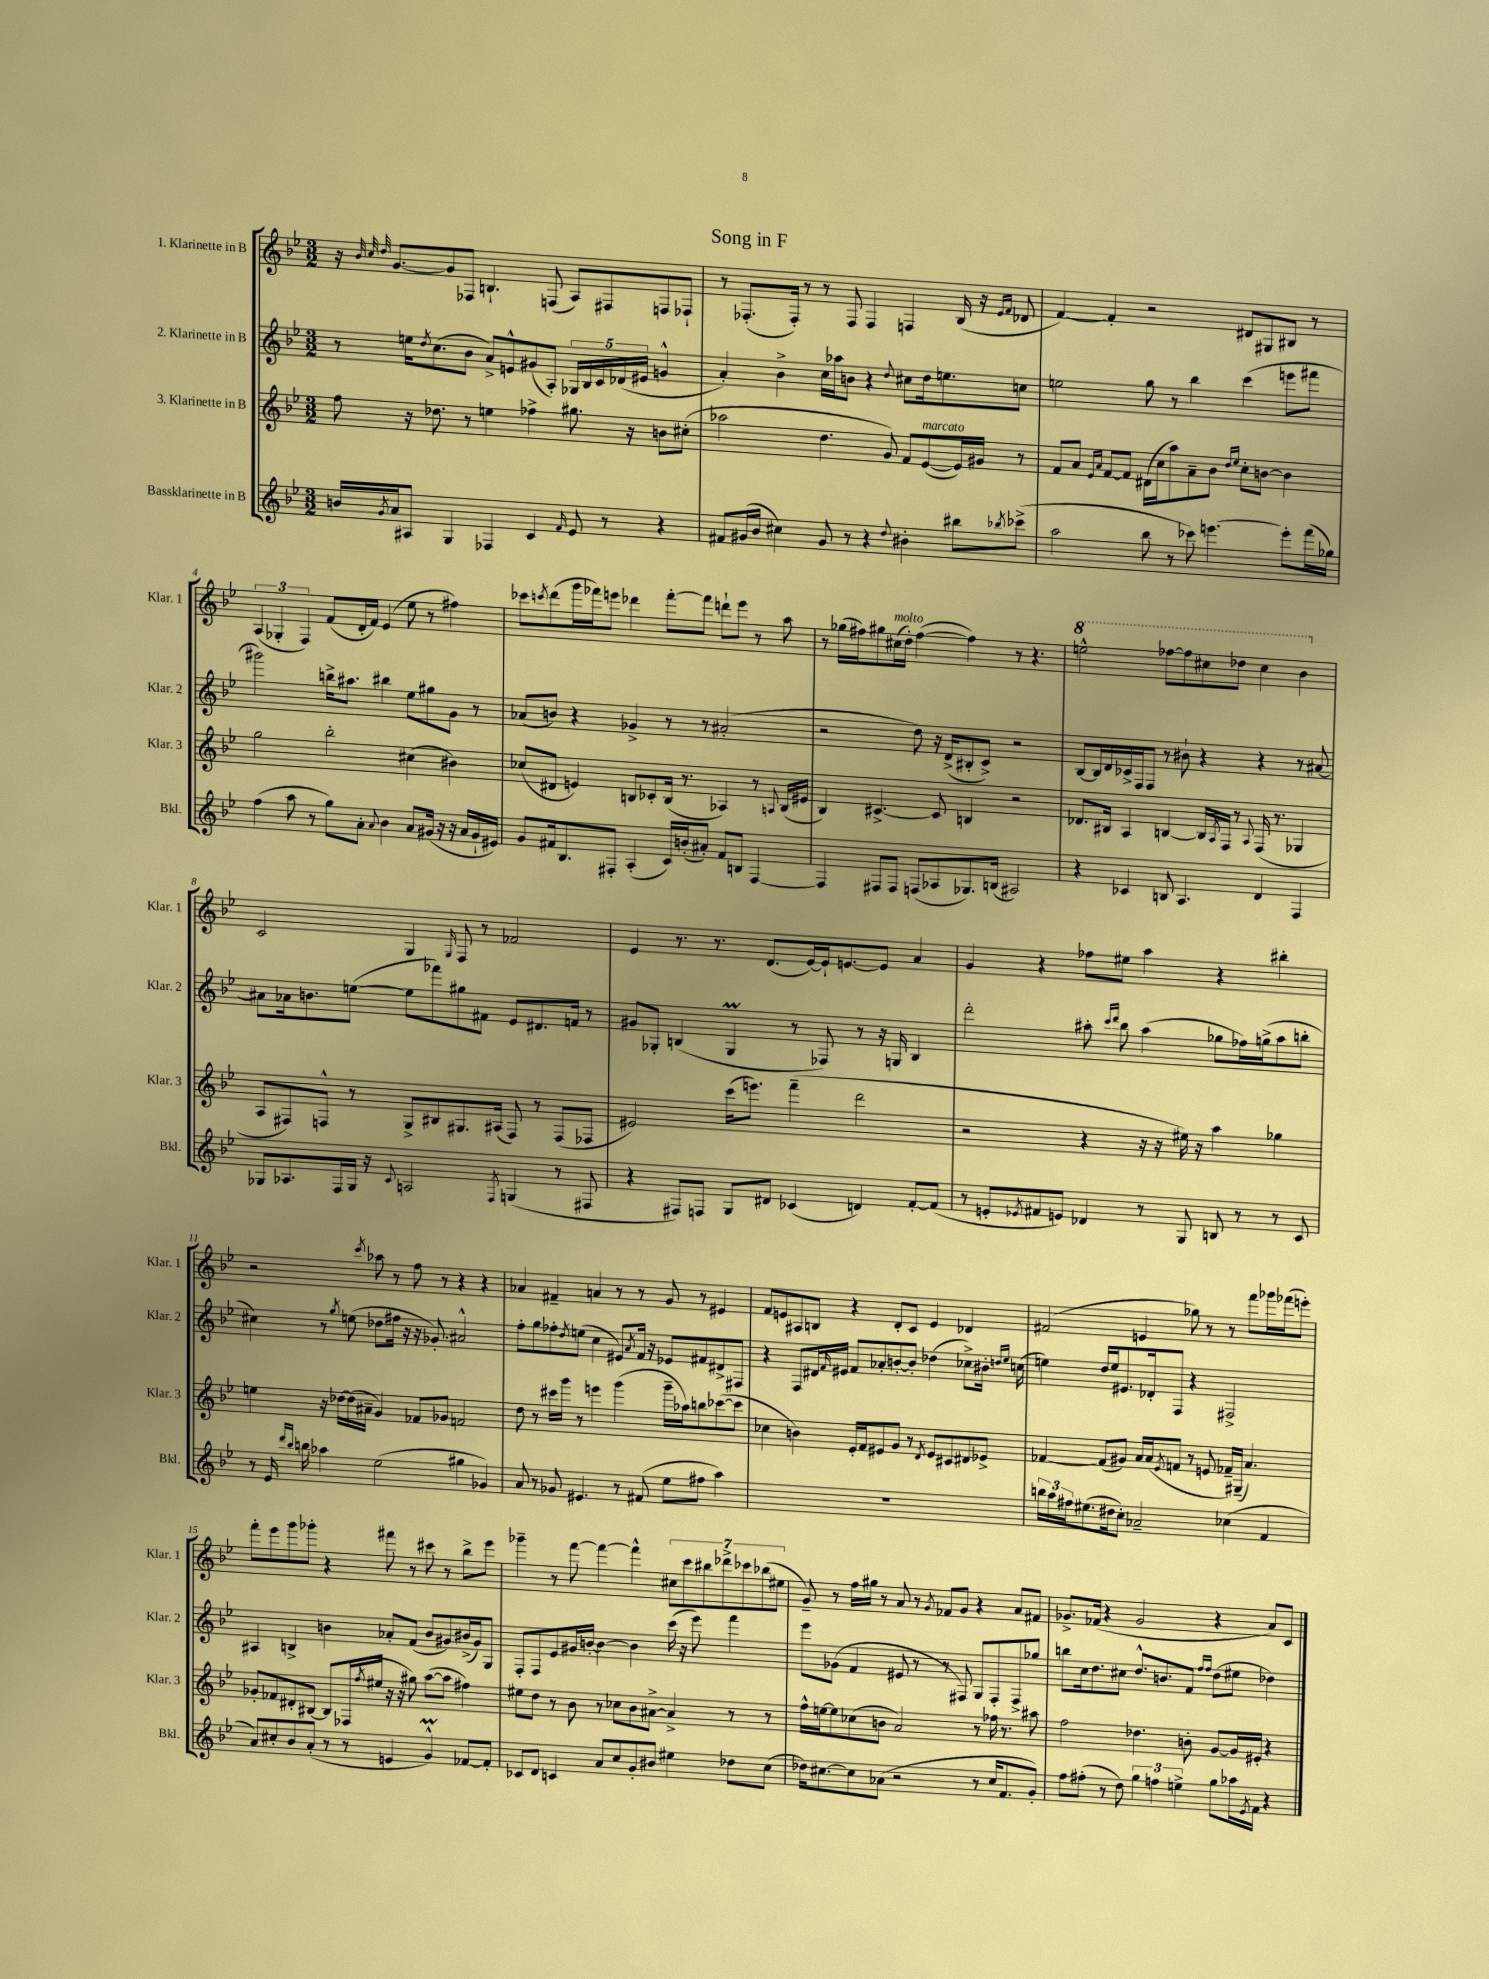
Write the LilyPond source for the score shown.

\header { title = "Song in F" }
<<
\new StaffGroup <<
\new Staff = "s0" \with { instrumentName = "1. Klarinette in B" shortInstrumentName = "Klar. 1" } {
    \clef treble \key bes \major \numericTimeSignature \time 3/2
    r16 \grace { bes'32 c''32 d''32 } g'8.~ g'8 fes8 b4.-! f8( a8) fis8 f8 fes8-! |
    r8 fes8.-.( fes16-.) r8 r8 fes8 fes4 f4 bes16( r16 \grace { ees'16 f'16 } des'8 |
    f'4~) f'4-. r2 dis'8 gis8 bis8 r8 |
    \tuplet 3/2 { a4( ges4-. f4) } f'8( d'16-. f'16) ees'4( ees''8 r8 fis''4) |
    ces'''8 \acciaccatura { c'''8 } d'''8( g'''16 fes'''16) e'''8 des'''4 fes'''8~-. fes'''8 d'''8-! e'''8 r8 a''8 |
    r8 ges''16( fis''16) gis''8 cis''16^\markup { \italic "molto" }( d''16-.) fis''4~( fis''4) r8 r4. |
    \ottava #1 e'''2-^ fes'''8~ fes'''8 cis'''8 des'''8 cis'''4 bes''4 \ottava #0 |
    c'2 g4 \grace { g16 } f8 r8 fes'2 |
    ees'4 r8. r8. d'8.( ees'16~) ees'16-! e'8.~ e'8 a'4 |
    g'4 r4 fes''8 eis''8 a''4 r4 bis''4-. |
    r2 \acciaccatura { c'''8 } aes''8 r8 f''8 r8 r4 r4 |
    aes'4 fis'4-- a'4 r8 r8 g'8 r8 eis'4 |
    f'8 e'8 ais8 b8 r4 d'8-. c'8 e'4 des'4 |
    fis'2( e'4 ges''8) r8 r8 f'''8 ges'''16 fes'''16( e'''8-.) |
    f'''8-. ees'''8 g'''8 ges'''8-. r4 fis'''8 r8 cis'''8 r8 bes''8-> ees'''8 |
    ges'''4-- r8 f'''8~ f'''4~ f'''4-^ \tuplet 7/4 { cis''8 c'''8 bis''8 des'''8-> ces'''8 bes''8( eis''8 } |
    g'8--) r8 f''16 gis''16 r8 a'8 r8 \acciaccatura { g'8 } fes'8 g'8 r4 a'8 fis'8 |
    ges'8.-> fes'16( r4 ges'2 r4 a'8) c'8 \bar "|." |
}
\new Staff = "s1" \with { instrumentName = "2. Klarinette in B" shortInstrumentName = "Klar. 2" } {
    \clef treble \key bes \major \numericTimeSignature \time 3/2
    r8 e''16 \acciaccatura { d''8 } c''8.( bes'8 a'8->) e'8-^ gis'8( a8-.) \tuplet 5/4 { ges16 bes16 c'16 des'16( eis'16 } g'4-^ |
    a'4-.) bes'4-> c''16 aes''16 b'8 r4 \appoggiatura { d''8 } cis''8 d''16 e''8. c''8 |
    e''2 g''8 r8 bes''4 c'''4( e'''8 fis'''8 |
    gis'''2) b''16-> ais''8. bis''4 ees''8 gis''8 g'8 r8 |
    aes'8( b'8) r4 ges'4-> r8 r8 ais'2-.( |
    r2 d''8) r16 d'16->( bis8-. c'8->) r2 |
    bes8~ bes16 d'16 ces'16-> f16 f8 r8 bis'8-! r4 r4 r8 ais'8~ |
    ais'8 aes'16 b'8. e''8~( e''8 fes'''8) gis''8 fis'8 ees'8 dis'8. f'16 r8 |
    gis'8 ges8-. b4( ges4\prall r8 fes8) r8 r16 g16 b4 |
    d'''2-. ais''8-. \grace { c'''16 d'''16 } bes''8 ais''4( ges''8 fes''16) g''16->( ais''8 b''8-. |
    cis''4) r8 \acciaccatura { g''8 } e''8( des''8 fis''16 r16 r16 ges'8.-.) ais'2-^ |
    f''8-. g''8 fes''8-. \acciaccatura { d''8 } e''8( c''4 eis'8) \acciaccatura { a'8 } f'16 r16 ees'8 fis'8 dis'8-> fis8 |
    r4 f8 dis'16 \grace { f'16 } eis'16 f'8 aes'8-. b'8~-. b'8-. des''4( ces''8->) bis'16-. \grace { d''16 ees''16 } c''16( |
    e''4) d''16 e''16 eis'8. des'16-. f8 r4 fis2-> |
    ais4 b4-> b'4 aes'8-. f'8( b'8 gis'8) bis'16->( gis'16) g8 |
    f8-. f8 ees'8 gis'16 b'16~-. b'4~ b'4 c'''16( r16 ees'''8) f'''4 |
    ees'''8 ges'8( f'4 eis'8 r8 r8 fis8) g8 fis8-. fis8-> ges''8 |
    b''8 c''16 d''8. cis''8 d''8.-^ b'8. f'8 \grace { f''16 f''16 } d''8( eis''8 des''4) \bar "|." |
}
\new Staff = "s2" \with { instrumentName = "3. Klarinette in B" shortInstrumentName = "Klar. 3" } {
    \clef treble \key bes \major \numericTimeSignature \time 3/2
    f''8 r16 des''8. r8 e''4 fes''4-> gis''8. r16 b'8 cis''8-.( |
    aes''2 d''4. g'8) f'8 ees'8~^\markup { \italic "marcato" }( ees'16) gis'16 r8 |
    f'8 a'8 \grace { ees'16 a'16 } f'8~ f'8 dis'16( c''16 a''8) a'8-- bes'8 \grace { d''16 ees''16 } c''8-. b'8~ b'4 |
    g''2 bes''2-. cis''4( bis'4) |
    ces''8( dis'8 e'4) b8 ces'8-. b16( r8. aes4) r8 \appoggiatura { a8 } b16( eis'16 |
    bes4) cis'4.~-> cis'8 b4 r2 |
    des'8. bis16 a4 b4~ b16 \acciaccatura { a8 } f16 r8 \appoggiatura { a8 } f16( r8. ges4 |
    a8 fis8) f8-^ r8 g8-> bis8 gis8. ais16( f8) r8 f8( fes8 |
    eis'2) c'''16( e'''8.) f'''4--( d'''2 |
    r2 r4 r16 r16 eis''16) r16 a''4 ges''4 |
    e''4 r16 des''16~ des''16( ais'16-- g'4) fes'8 ges'8 f'2 |
    d''8 r8 cis'''16 g'''16 r8 e'''4 g'''4( g'''16-- aes''16) b''8 ces'''8~( ces'''8 |
    ces''4 b'4) ees'16-. f'16 eis'8 g'8 r8 \acciaccatura { d'8 } eis'8 cis'8 dis'8 ees'8-> |
    fes'4~ fes'8( gis'8) a'16 a'16( \acciaccatura { ees'8 } f'8 r8 e'8 fes'16--) gis16--( a'4.) |
    ges'8-. fes'8 dis'8-. bis8~ bis8 fes16( \acciaccatura { f''8 } eis''16 r16 r16 gis''8) a''8~( a''8 fis''4) |
    eis''8 d''8 r8 bes'8 r8 ces''8 bes'8 ais'8~-> ais'4-> r8 r8 |
    f''16-^ e''16~ e''8 ces''8( b'8 a'2) r8 fes''16 r8. ais''8 |
    f''2 des''4. b'8-. g'8~ g'16 eis'16-. r4 \bar "|." |
}
\new Staff = "s3" \with { instrumentName = "Bassklarinette in B" shortInstrumentName = "Bkl." } {
    \clef treble \key bes \major \numericTimeSignature \time 3/2
    b'16 \acciaccatura { g'8 } a'16 ais8 g4 fes4 c'4 \grace { f'16 } ees'8 r8 r4 |
    fis'8 gis'16( bes'16 cis''4) gis'8 r8 r4 \appoggiatura { d''8 } bis'4-. bis''8 \acciaccatura { bes''8 } ces'''8->( |
    a''2 bes''8 r8 ces'''8) e'''4.~ e'''8-. f'''16( ges''16) |
    f''4( a''8 r8 g''8) a'8-. \appoggiatura { a'8 } bes'4 a'8 gis'16( r16 r16 a'16 gis'16-! eis'16) |
    g'8 fis'16 bes8. fis8-. a4-.( c'16) b'16-.( ais'8-.) fis'8 b8 fis4~ |
    fis4 fis8 fis8 f8( aes8 ges8.) b16( ais2) |
    r4 ces'4 b8 a4. d'4 f4 |
    ges8 aes8. f16 ges16 r16 \appoggiatura { c'8 } a2 \acciaccatura { f8 } g4( r8 fis8 |
    r4 fis8) f8 g8 dis'8 ces'4( d'4) f'8~-. f'8( |
    r8 e'8-. \acciaccatura { ees'8 } fis'8 e'8) des'4 r8 g8 b8 r8 r8 c'8 |
    r8 ees'16 \grace { d'''16 bes''16 } b''16 aes''4 ees''2( gis''4 ges'4) |
    a'8 r8 ges'8 eis'4. r8 fis'8( ees''8 fis''8 a''4) |
    R1. |
    \tuplet 3/2 { b''16 a''16 fis''16 } eis''8.( dis''16 c''8-.) aes'2-- ces''4( f'4 |
    a'8) cis''8-. bes'8 a'8-.( r8 r8 e'4 g'4-^\prall) fes'8~ fes'8-. |
    ces'8 d'8 c'4 a'8 c''8 g'8-. bis'8 eis''4 des''8 c''8( |
    des''16) cis''8.~ cis''8 aes'8( r2 r8 cis''16 f'8. g'8-.) |
    f''8 fis''8-.( r8 d''8) \tuplet 3/2 { g''4 f''4 e''4-> } g''8 aes''16 \acciaccatura { ees'8 } f'16 r4 \bar "|." |
}
>>
>>
